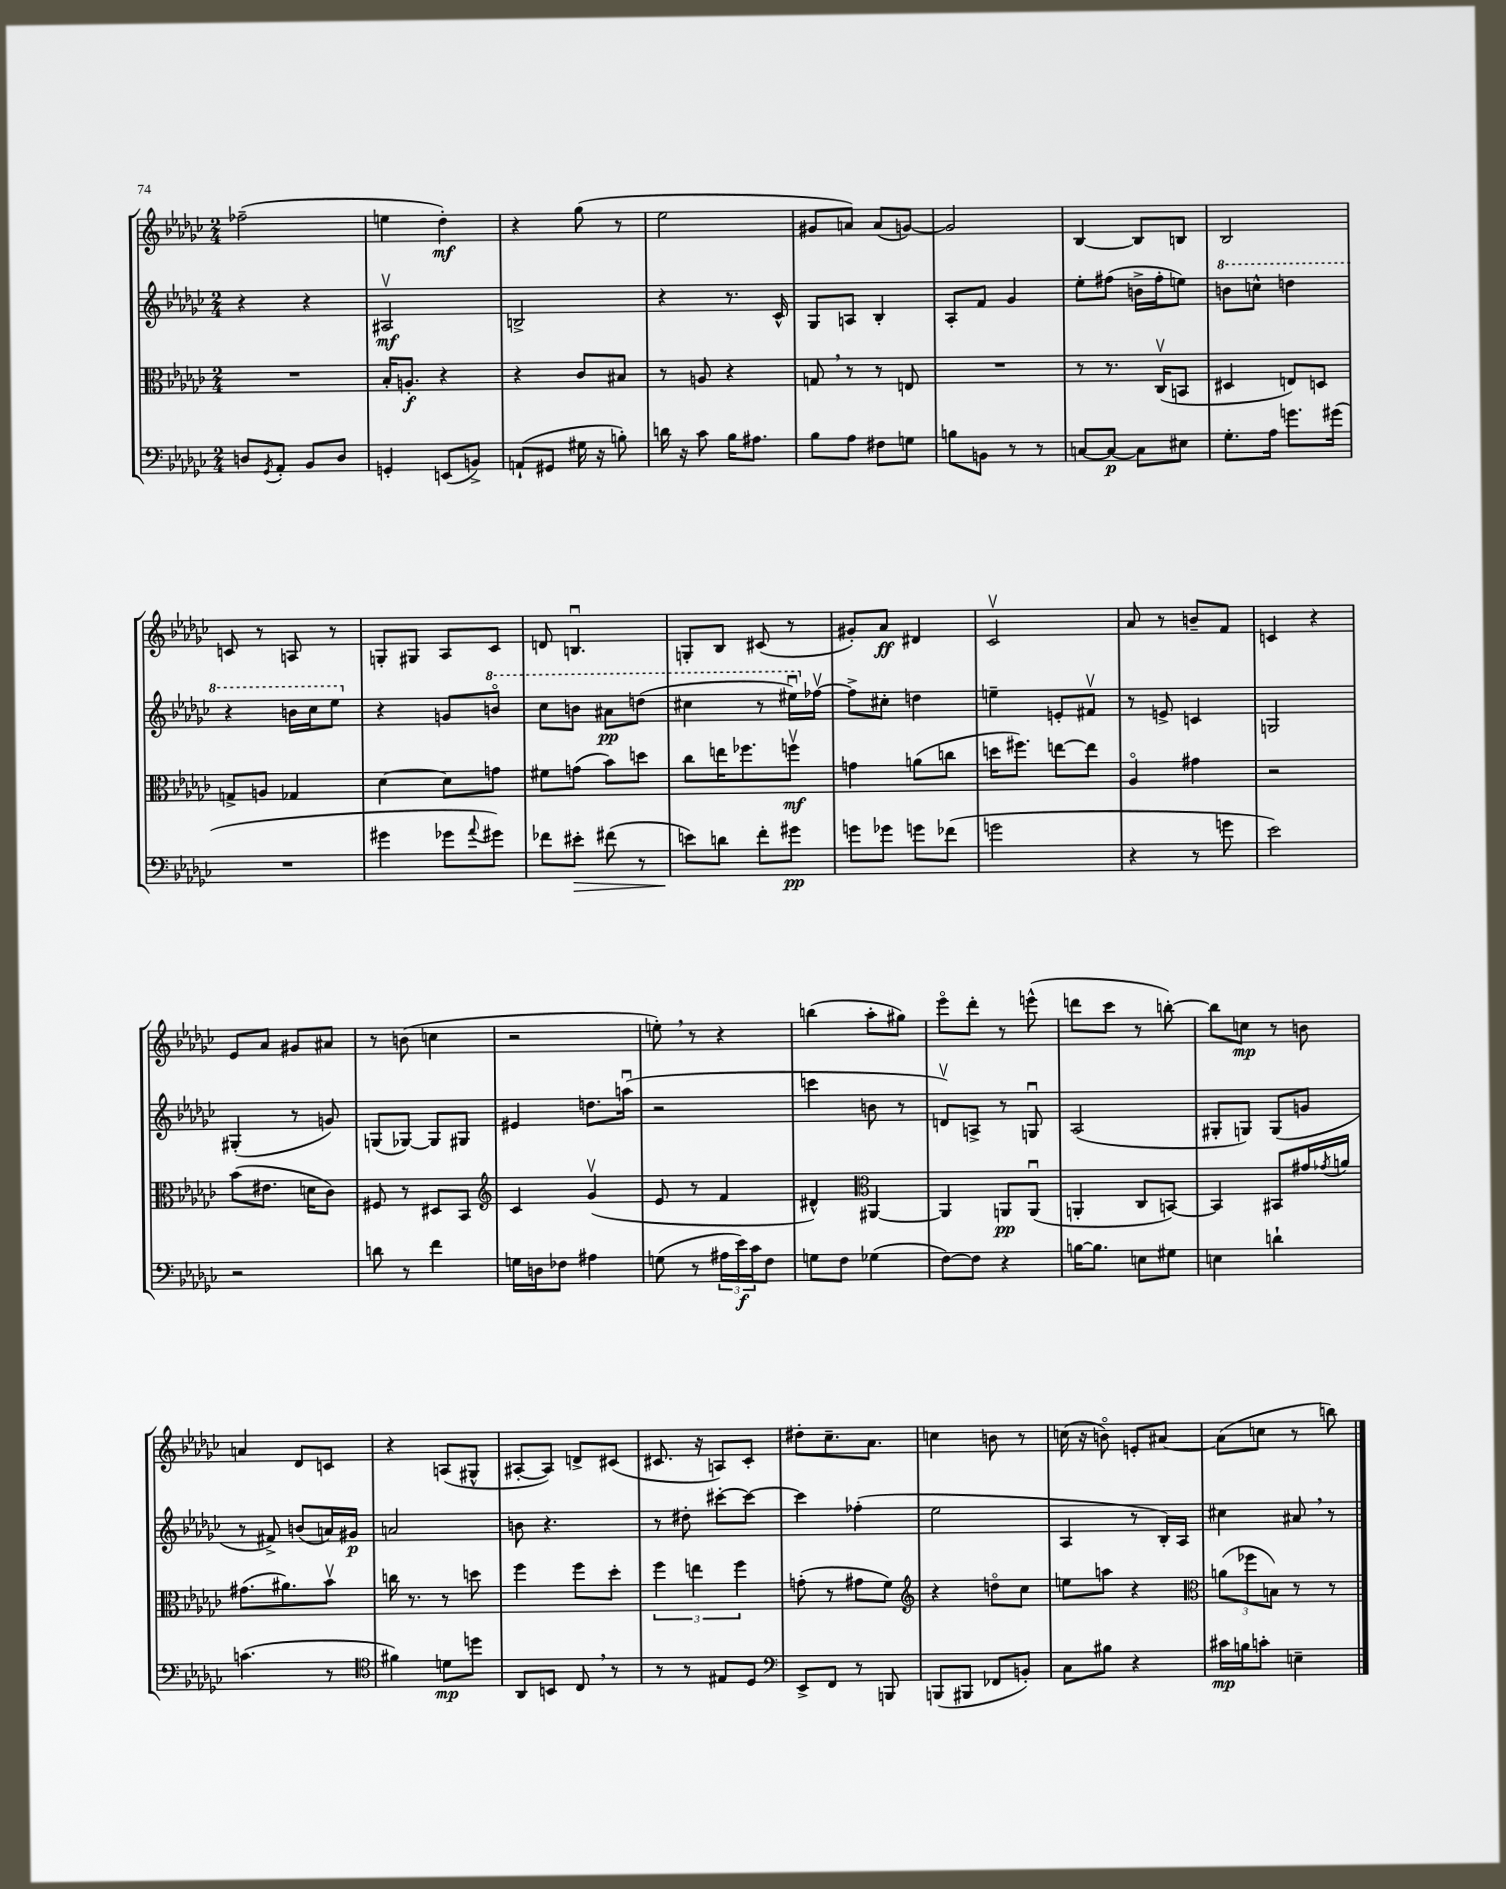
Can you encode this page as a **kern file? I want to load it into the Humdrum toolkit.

**kern	**kern	**kern	**kern
*staff4	*staff3	*staff2	*staff1
*clefF4	*clefC3	*clefG2	*clefG2
*k[b-e-a-d-g-c-]	*k[b-e-a-d-g-c-]	*k[b-e-a-d-g-c-]	*k[b-e-a-d-g-c-]
*M2/4	*M2/4	*M2/4	*M2/4
8D/L	2r	4r	(2ff-~\
8qGG-/	.	.	.
8AA-'/J	.	.	.
8BB-/L	.	4r	.
8D/J	.	.	.
=	=	=	=
4GG'/	16B-'/LK	2A#v/	4ee\
.	8.A'/J	.	.
(8EE/L	4r	.	4dd-'\)
8BB^/J)	.	.	.
=	=	=	=
(8AA`/L	4r	2B^/	4r
8GG#/J	.	.	.
16G#\	8c-/L	.	(8gg-\
16r	.	.	.
8B'\)	8B#/J	.	8r
=	=	=	=
16d\	8r	4r	2ee-\
16r	.	.	.
8c-\	8A/	.	.
16B-\LK	4r	8.r	.
8.A#\J	.	.	.
.	.	16c-^^/	.
=	=	=	=
8B-\L	8G/	8G-/L	8g#/L
8A-\J	8r	8A/J	8a/J)
8F#\L	8r	4B-'/	(8a/L
8G\J	8E/	.	[8g/J)
=	=	=	=
8B\L	2r	8A-'/L	2g/]
8BB\J	.	8f/J	.
8r	.	4g-/	.
8r	.	.	.
=	=	=	=
[8C/L	8r	8ee-'\L	[4B-/
8C/_J	8.r	(8ff#\J	.
8C\]L	.	16b^\LL	8B-/]L
.	(16C-v/LK	16ff#'\J	.
8E#\J	8BB/J	8ee\J)	8B/J
=	=	=	=
8.G-'\L	4D#/	8bb\L	2B-/
.	.	8ccc^^\J	.
16A-\Jk	.	.	.
8.g\L	8E/L)	4ddd\	.
.	8D/J	.	.
(16g#\Jk	.	.	.
=	=	=	=
2r	8G^/L	4r	8c/
.	8A/J	.	8r
.	4G-/	16bb\LL	8A/
.	.	16ccc-\J	.
.	.	8eee-\J	8r
=	=	=	=
4g#\	[4d-\	4r	8G'/L
.	.	.	8G#/J
8g-\L	8d-\]L	8g/L	8A-/L
8qqa-/	.	.	.
8g#\J)	8g\J	8bbo/J	8c-/J
=	=	=	=
8f-\L	8f#\L	8ccc-\L	8d/
8e#'\J	(8g\J	8bb\J	4.Bu/
(8f#\	8b-\L)	8aa#\L	.
8r	8dd\J	(8ddd\J	.
=	=	=	=
8e\L)	8cc-\L	4ccc#\	8G'/L
8d\J	16ee\K	.	8B-/J
.	8.ff-\	.	.
8f'\L	.	8r	(8c#/
8g#\J	8ffv\J	16eee#u\LL)	8r
.	.	[16ff-v\JJ	.
=	=	=	=
8g\L	4g\	8ff-^\]L	8g#'/L)
8g-\J	.	8cc#'\J	8a-/J
8g\L	(8a\L	4dd\	4d#/
(8f-\J	8cc\J	.	.
=	=	=	=
2g\	16dd\LK	4ee~\	2c-v/
.	8.ff#\J)	.	.
.	[8ee\L	8e'/L	.
.	8ee\]J	8f#v/J	.
=	=	=	=
4r	4A-o/	8r	8a-/
.	.	8e^/	8r
8r	4g#\	4c/	8b~/L
8g\	.	.	8f/J
=	=	=	=
2e-\)	2r	2G/	4c/
.	.	.	4r
=	=	=	=
2r	(8b-\L	(4G#'/	8e-/L
.	8.e#\J	.	8a-/J
.	.	8r	8g#/L
.	16d\LK	.	.
.	8c-\J)	8g/)	8a#/J
=	=	=	=
8d\	8F#/	(8G/L	8r
8r	8r	[8G-/J)	(8b\
4f\	8D#/L	8G-/]L	4cc\
.	8BB-/J	8G#/J	.
=	=	=	=
*	*clefG2	*	*
16G\LL	4c-/	4e#/	2r
16D\J	.	.	.
8F-\J	.	.	.
4A#\	(4g-v/	8.dd\L	.
.	.	(16aau\Jk	.
=	=	=	=
(8G\	8e-/	2r	8ee'\)
8r	8r	.	8r
24A#\LL	4f/	.	4r
24e-\)	.	.	.
24c-\J	.	.	.
8F\J	.	.	.
=	=	=	=
8G\L	4d#^^/)	4ccc\	(4bb\
8F\J	.	.	.
*	*clefC3	*	*
(4G-\	[4AA#/	8b\	8aa-'\L
.	.	8r	8gg#\J)
=	=	=	=
[8F\L)	4AA#/]	8dv/L)	8eee-o\L
8F\]J	.	8A^/J	8ddd-'\J
4r	8AA/L	8r	8r
.	(8AAu/J	8Gu/	(8eee^^\
=	=	=	=
[16B\LK	4AA'/	(2A-/	8ddd\L
8.B\]J	.	.	.
.	.	.	8ccc-\J
8E\L	8C-/L	.	8r
8G#\J	[8BB/J)	.	[8bb'\)
=	=	=	=
4E\	4BB/]	8G#'/L	8bb\]L
.	.	8G/J)	8cc\J
4d`\	8BB#/L	(8G/L	8r
.	16g#/L	8g/J	8b\
.	8qg-/	.	.
.	16a/JJ	.	.
=	=	=	=
(4.c\	(8.g#\L	8r	4a/
.	.	8f#^/)	.
.	8.a#\)	.	.
.	.	(8b/L	8d-/L
8r	8b-v\J	16a/L)	8c/J
.	.	16g#/JJ	.
=	=	=	=
*clefC4	*	*	*
4f#\)	16cc\	2a/	4r
.	8.r	.	.
8d\L	8r	.	(8A/L
8dd\J	8dd\	.	8G#^^/J
=	=	=	=
8AA-/L	4ff\	8b\	[8A#'/L
8BB/J	.	4.r	8A#/]J)
8C-/	8ff\L	.	8d^/L
8r	8dd-'\J	.	(8c#/J
=	=	=	=
8r	6ff\	8r	8.c#/
8r	.	8dd#'\	.
.	6ee\	.	.
.	.	.	16r
8E#/L	.	[8ccc#'\L	8A/L)
.	6ff\	.	.
8D-/J	.	8ccc#\_J	8c#'/J
=	=	=	=
*clefF4	*	*	*
8EE-^/L	(8g'\	4ccc#\]	8dd#'\L
8FF/J	8r	.	8.cc-~\
8r	8g#\L	(4ff-'\	.
.	.	.	8.a-\J
8BBB/	8f\J)	.	.
=	=	=	=
*	*clefG2	*	*
(8BBB/L	4r	2ee-\	4cc\
8BBB#/J	.	.	.
8FF-/L	8ddo\L	.	8b\
8BB'/J)	8cc-\J	.	8r
=	=	=	=
8C-\L	8ee\L	4A-/	(16cc\
.	.	.	16r
8B#\J	8aa\J	.	8bo\)
4r	4r	8r	8e'/L
.	.	16B-'/LL)	[8a#/J
.	.	16A-/JJ	.
=	=	=	=
*	*clefC3	*	*
16c#\LL	(12a\L	4cc#\	(8a#\]L
16B\J	.	.	.
.	12ff-\	.	.
8c'\J	.	.	8cc\J
.	12B\J)	.	.
4E~\	8r	8a#/	8r
.	8r	8r	8bb\)
==	==	==	==
*-	*-	*-	*-
